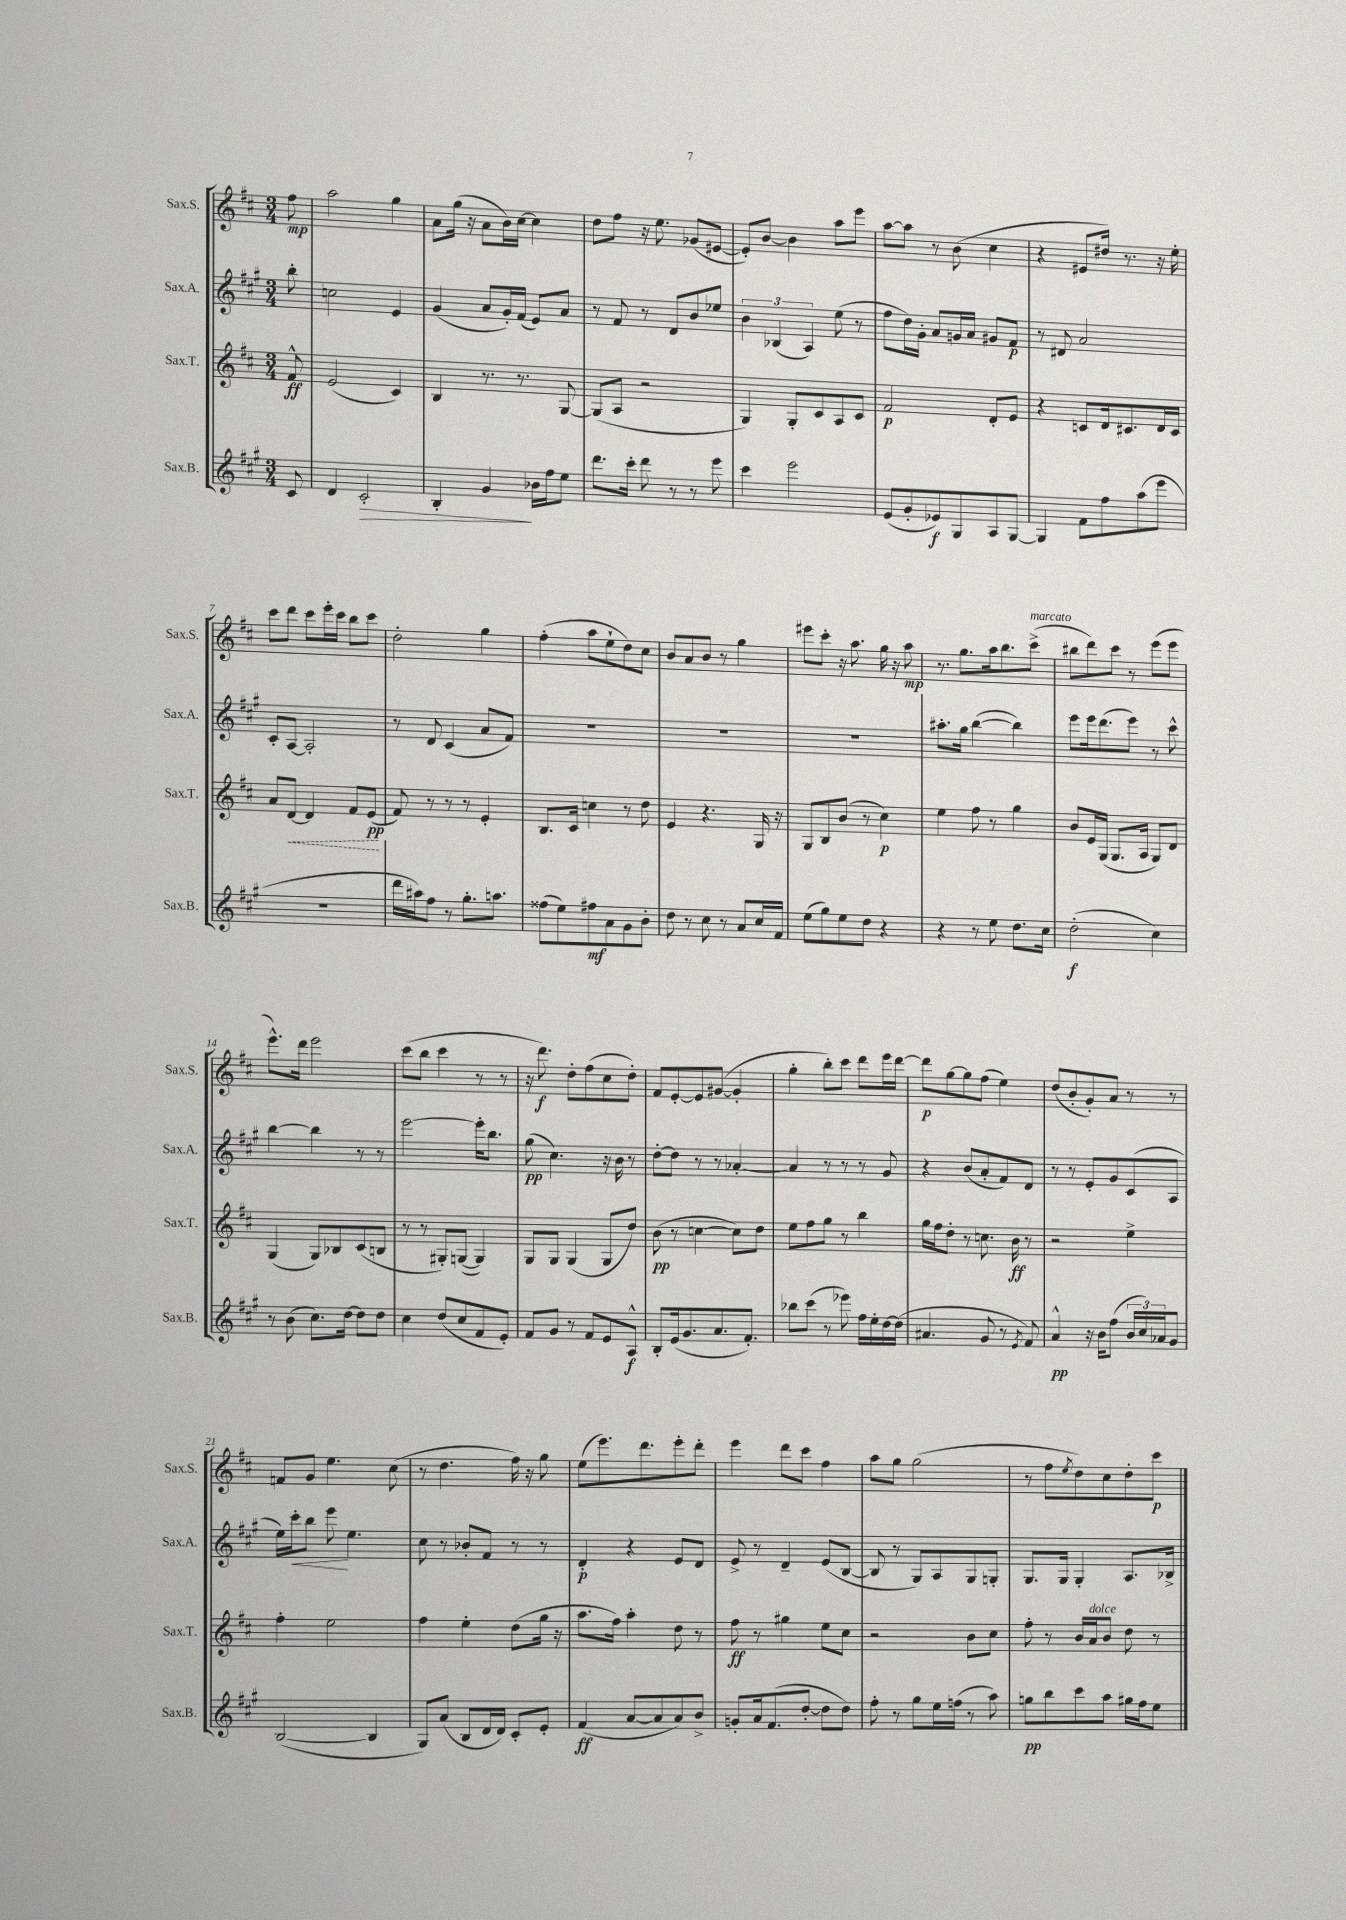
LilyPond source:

<<
\new StaffGroup <<
\new Staff = "s0" \with { instrumentName = "Sax.S." shortInstrumentName = "Sax.S." } {
    \clef treble \key d \major \numericTimeSignature \time 3/4 \partial 8
    fis''8\mp |
    a''2 g''4 |
    a'8 g''16( r16 a'8 b'16) cis''16~ cis''4 |
    d''8 fis''8 r16 e''8. ges'8( eis'8~ |
    eis'8-.) b'8~ b'4 a''8 e'''8 |
    a''8~ a''8 r8 b'8( cis''4 |
    r4 eis'8 dis''16) r8. r16 e''16-. |
    cis'''8 d'''8 cis'''8 e'''16-. cis'''16 b''8 cis'''8 |
    d''2-. g''4 |
    fis''4-.( a''8 e''8-! d''8) cis''8 |
    b'8 a'8 b'8 r8 g''4 |
    eis'''8 cis'''8-. r16 a''8. g''16 r16 a''8\mp |
    r8. g''8. a''16 b''8. cis'''8->^\markup { \italic "marcato" }( |
    bis''8 d'''8) cis'''8 r8 e'''8( e'''8 |
    e'''8.-^) d'''16 e'''2 |
    cis'''8( b''8 cis'''4 r8 r8 |
    r16 d'''8.\f) d''8-. fis''8( cis''8 d''8-.) |
    fis'8 e'8~-. e'8 gis'8~( gis'4-. |
    g''4-. b''8-.) cis'''8 d'''8 e'''16 d'''16~ |
    d'''8\p g''8~ g''8 fis''8( e''4) |
    d''8( b'8-. g'8-.) a'8 r8 r8 |
    f'8 g'8 e''4. cis''8( |
    r8 d''4. fis''16) r16 g''8 |
    e''8( e'''8.) d'''8. e'''8-. d'''8-. |
    e'''4 d'''8 cis'''8 fis''4 |
    a''8 g''8 g''2( |
    r8 fis''8 \acciaccatura { e''8 } d''8) cis''8 d''8-. cis'''8\p \bar "|." |
}
\new Staff = "s1" \with { instrumentName = "Sax.A." shortInstrumentName = "Sax.A." } {
    \clef treble \key a \major \numericTimeSignature \time 3/4 \partial 8
    b''8-. |
    c''2 e'4 |
    gis'4( a'8 gis'16-.) fis'16( e'8) a'8 |
    r8 fis'8 r8 d'8 b'8 ees''8 |
    \tuplet 3/2 { b'4 bes4( a4) } e''8( r8 |
    fis''8 d''16) gis'16-. a'8 g'16 a'16 gis'8 fis'8\p |
    r8 dis'8 a'2 |
    cis'8-. a8~ a2-. |
    r8 d'8 cis'4( a'8 fis'8) |
    R2. |
    R2. |
    R2. |
    ais''8.-. gis''16 b''4~( b''4) |
    e'''8 e'''16 d'''8.( e'''8) r8 cis'''8-^ |
    b''4~ b''4 r8 r8 |
    e'''2~ e'''16-. b''8. |
    gis''8\pp( cis''4.) r16 b'16 r8 |
    d''8~-. d''8 r8 r8 aes'4~-. |
    aes'4 r8 r8 r8 gis'8 |
    r4 b'8( a'8-. fis'8) d'8 |
    r8 r8 e'8-. gis'8 cis'8( a8 |
    e''16) cis'''16-.\< b''8 e'''8\! e''4. |
    cis''8 r8 bes'8-. fis'8 r8 r8 |
    d'4-.\p r4 e'8 d'8 |
    e'8-> r8 d'4-- e'8( b8~ |
    b8 r8 gis8) a8 gis8 g8-. |
    gis8. gis16 gis4-. a8. bes16-> \bar "|." |
}
\new Staff = "s2" \with { instrumentName = "Sax.T." shortInstrumentName = "Sax.T." } {
    \clef treble \key d \major \numericTimeSignature \time 3/4 \partial 8
    fis'8-^\ff |
    e'2( cis'4) |
    b4 r8. r8. g8~ |
    g8( a8 r2 |
    g4) g8-. cis'8 a8 cis'8 |
    fis'2\p d'8-. e'8 |
    r4 c'8 d'16 cis'8. d'16 cis'16 |
    a'8 \once \override Hairpin.style = #'dashed-line d'8~\< d'4 fis'8 e'8\pp\!( |
    fis'8) r8 r8 r8 e'4-. |
    b8. cis'16 c''4 r8 d''8 |
    e'4 r4. g16 r16 |
    g8 b8 b'8( r8 cis''4\p) |
    e''4 fis''8 r8 g''4 |
    b'8 e'16 g16( g8. a16 g8) d'8 |
    g4( g8) bes8 cis'8( b8 |
    r8 r8 gis8-.) g8~( g4) |
    g8 g8 g4( g8 d''8) |
    b'8\pp( r8 c''4~ c''8) d''8 |
    e''8 fis''8 g''8 r8 b''4 |
    g''16 fis''16 d''8-. r8 c''8. b'16\ff r8 |
    r2 e''4-> |
    fis''4-. e''2 |
    fis''4 e''4-. d''8( g''16 r16 |
    a''8. fis''16) a''4-. d''8 r8 |
    fis''8\ff r8 gis''4 e''8 cis''8 |
    r2 b'8 cis''8 |
    fis''8-. r8 b'16 a'16^\markup { \italic "dolce" } b'8 d''8 r8 \bar "|." |
}
\new Staff = "s3" \with { instrumentName = "Sax.B." shortInstrumentName = "Sax.B." } {
    \clef treble \key a \major \numericTimeSignature \time 3/4 \partial 8
    cis'8 |
    d'4 cis'2-.\> |
    b4-. gis'4\! bes'16 fis''16 e''8 |
    d'''8. cis'''16-. d'''8 r8 r8 e'''8 |
    cis'''4 e'''2 |
    e'8( gis'8-. ees'8\f) gis8 a8 gis8~ |
    gis4 fis'8 fis''8 a''8( e'''8 |
    R2. |
    d'''16 ais''16) fis''8 r8 gis''8.-. a''8. |
    fisis''8( e''8) fis''8\mf a'8 gis'8 b'8-. |
    d''8 r8 cis''8 r8 a'8 cis''16 fis'16 |
    e''8( gis''8) e''8 d''8 r4 |
    r4 r8 e''8 d''8. cis''16 |
    d''2-.\f( cis''4) |
    r8 b'8( cis''8.) d''16~ d''8 d''8 |
    cis''4 d''8( cis''8 fis'8 e'8-.) |
    fis'8 gis'8 r8 fis'8 e'8 a8-^\f |
    b8-. e'16( gis'8. a'8. fis'8.-.) |
    bes''8 cis'''8( r8 ees'''8) fis''16 e''16-. d''16~ d''16( |
    ais'4. gis'8 r8 \acciaccatura { e'8 } fis'8) |
    a'4-^\pp r16 b'16 fis''8( \tuplet 3/2 { b'16 cis''16) aes'16 } gis'8 |
    b2~( b4 |
    gis8) a'8( b8 d'16 d'16) cis'8-. e'8-. |
    fis'4\ff( a'8~ a'8 a'8) b'8-> |
    g'8-. a'16 fis'8.( d''8~-. d''8 d''8) |
    fis''8-. r8 gis''8 e''16 f''16( r8 a''8) |
    g''8\pp b''8 cis'''8 a''8 gis''16 fis''16 e''8 \bar "|." |
}
>>
>>
